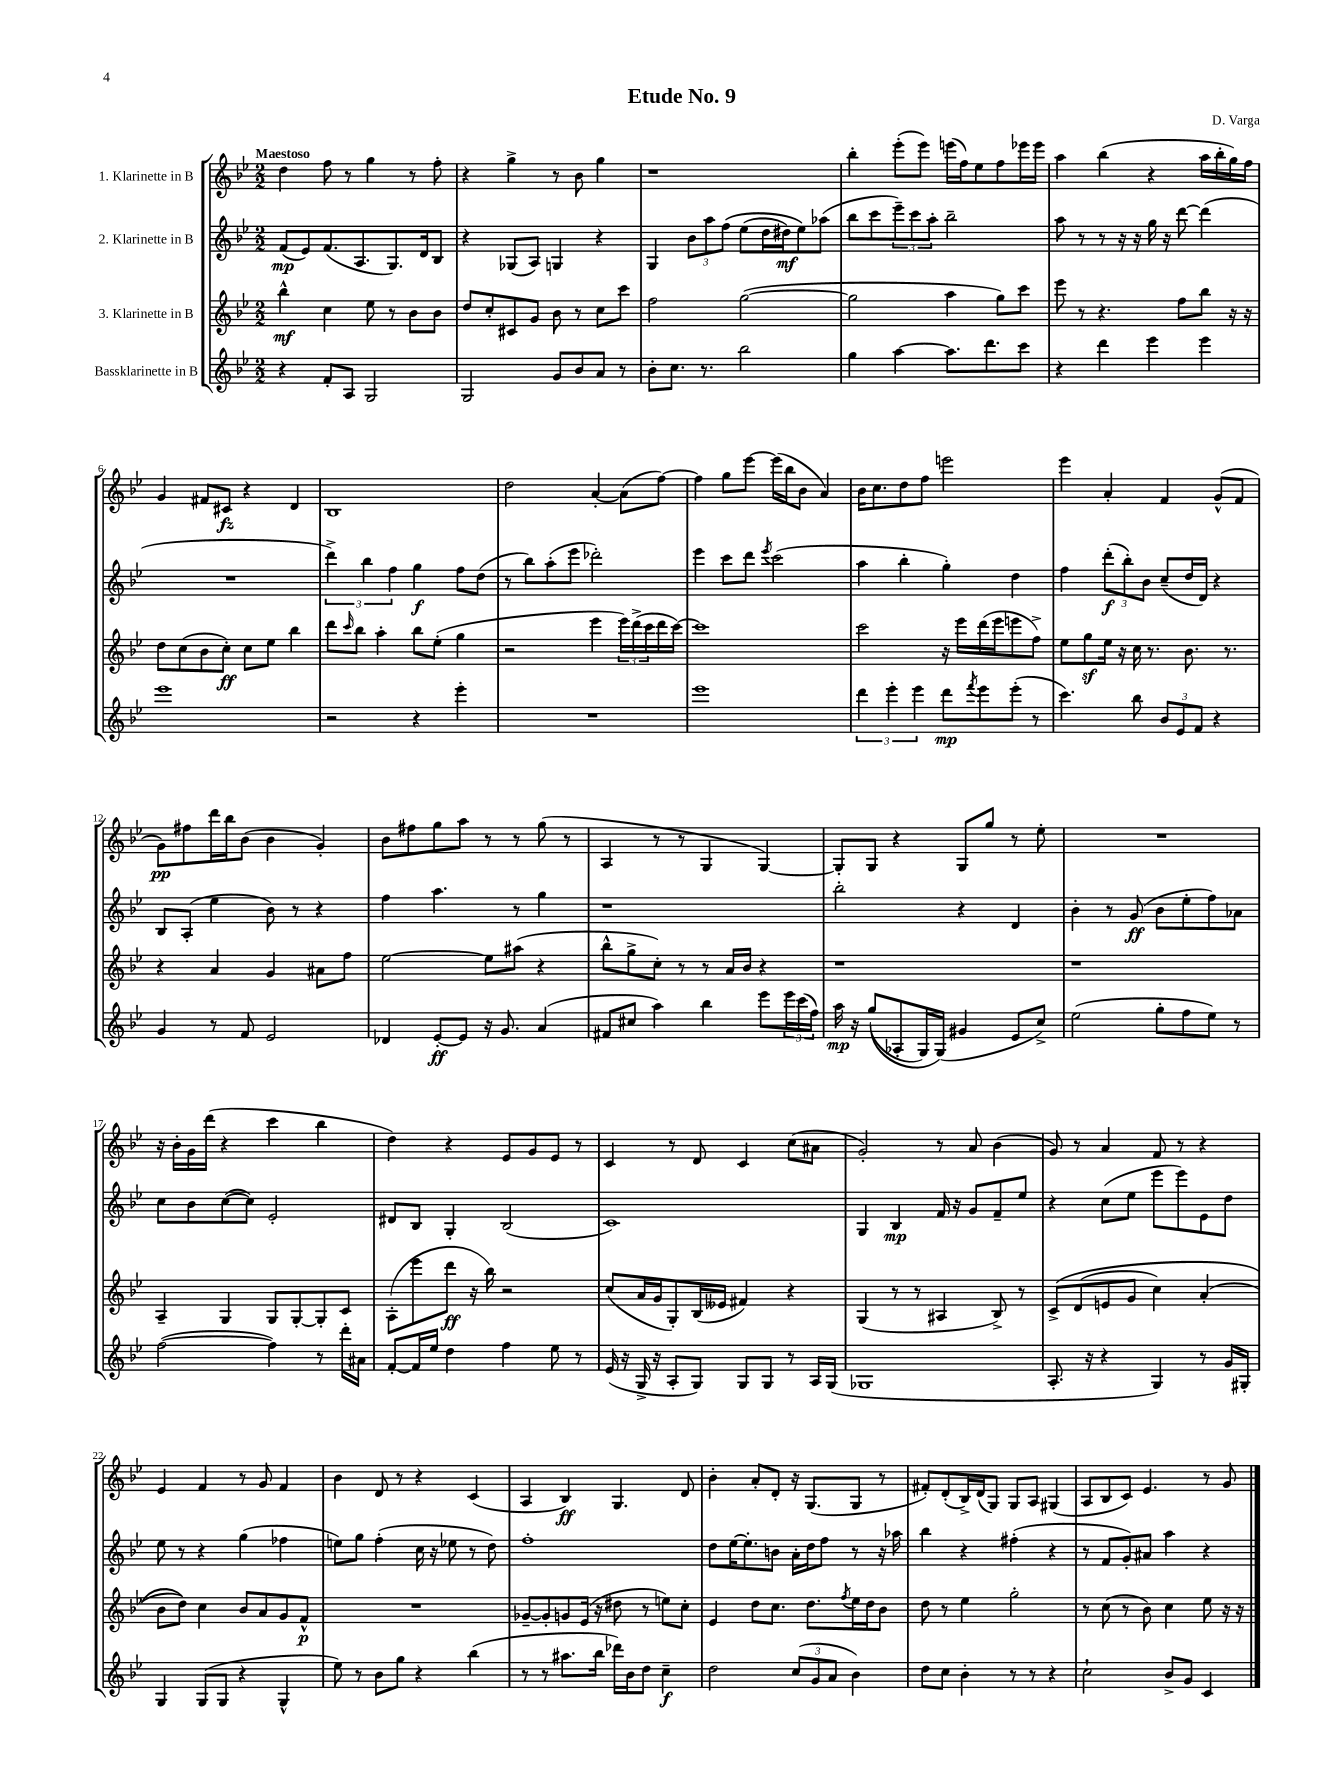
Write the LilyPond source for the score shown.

\header { title = "Etude No. 9" composer = "D. Varga" }
<<
\new StaffGroup <<
\new Staff = "s0" \with { instrumentName = "1. Klarinette in B" } {
    \clef treble \key bes \major \numericTimeSignature \time 2/2 \tempo "Maestoso"
    d''4 f''8 r8 g''4 r8 f''8-. |
    r4 g''4-> r8 bes'8 g''4 |
    r1 |
    bes''4-. ees'''8-.( ees'''8) e'''16( f''16) ees''8 f''8 ees'''16 ees'''16 |
    a''4 bes''4( r4 a''16 bes''16-. g''16) f''16 |
    g'4 fis'8 cis'8\fz r4 d'4 |
    bes1 |
    d''2 a'4~-. a'8( f''8~) |
    f''4 g''8 ees'''8~ ees'''16( bes''16 bes'8 a'4) |
    bes'16 c''8. d''8 f''8 e'''2 |
    ees'''4 a'4-. f'4 g'8-^( f'8 |
    g'8\pp) fis''8 d'''16 bes''16 bes'8( bes'4 g'4-.) |
    bes'8 fis''8 g''8 a''8 r8 r8 g''8( r8 |
    a4 r8 r8 g4 g4~) |
    g8-. g8 r4 g8 g''8 r8 ees''8-. |
    R1 |
    r16 bes'16-. g'16 d'''16( r4 c'''4 bes''4 |
    d''4) r4 ees'8 g'8 ees'8 r8 |
    c'4 r8 d'8 c'4 c''8( ais'8 |
    g'2-.) r8 a'8 bes'4( |
    g'8) r8 a'4 f'8 r8 r4 |
    ees'4 f'4 r8 g'8 f'4 |
    bes'4 d'8 r8 r4 c'4( |
    a4 bes4\ff) g4. d'8 |
    bes'4-. a'8-. d'8-. r16 g8.( g8 r8 |
    fis'8-.) d'8-.( bes16->) d'16( g8) g8 a8 gis4( |
    a8 bes8 c'8) ees'4. r8 g'8 \bar "|." |
}
\new Staff = "s1" \with { instrumentName = "2. Klarinette in B" } {
    \clef treble \key bes \major \numericTimeSignature \time 2/2
    f'8\mp( ees'8) f'8.( a8. g8.) d'16 bes8 |
    r4 ges8( a8) g4 r4 |
    g4 \tuplet 3/2 { bes'8 a''8 f''8\( } ees''8( d''16 dis''16\mf) ees''8\) aes''8( |
    bes''8 c'''8 \tuplet 3/2 { ees'''8--) c'''8 a''8-. } bes''2-- |
    a''8 r8 r8 r16 r16 g''16 r16 d'''8~ d'''4( |
    R1 |
    \tuplet 3/2 { d'''4->) bes''4 f''4 } g''4\f f''8 d''8( |
    r8 bes''8) a''8-.( ees'''8 des'''2-.) |
    ees'''4 c'''8 d'''8 \acciaccatura { ees'''8 } c'''2( |
    a''4 bes''4-. g''4-.) d''4 |
    f''4 \tuplet 3/2 { d'''8-.\f( bes''8-.) bes'8 } c''8--( d''16 d'16) r4 |
    bes8 a8-.( ees''4 bes'8) r8 r4 |
    f''4 a''4. r8 g''4 |
    r1 |
    bes''2-. r4 d'4 |
    bes'4-. r8 g'8\ff( bes'8 ees''8-. f''8) aes'8 |
    c''8 bes'8 c''8~( c''8) ees'2-. |
    dis'8 bes8 g4-. bes2( |
    c'1) |
    g4 bes4\mp f'16 r16 g'8 f'8-- ees''8 |
    r4 c''8( ees''8 ees'''8 ees'''8) ees'8 d''8 |
    ees''8 r8 r4 g''4( fes''4 |
    e''8) g''8 f''4-.( c''16 r16 ees''8 r8 d''8) |
    f''1-. |
    d''8 ees''16~ ees''8.-. b'8 a'16-. d''16 f''8 r8 r16 aes''16 |
    bes''4 r4 fis''4-.( r4 |
    r8 f'8 g'8-.) ais'8 a''4 r4 \bar "|." |
}
\new Staff = "s2" \with { instrumentName = "3. Klarinette in B" } {
    \clef treble \key bes \major \numericTimeSignature \time 2/2
    bes''4-^\mf c''4 ees''8 r8 bes'8 bes'8 |
    d''8 c''8-. cis'8 g'8 bes'8 r8 c''8 c'''8 |
    f''2 g''2~( |
    g''2 a''4 g''8) c'''8 |
    ees'''8 r8 r4. f''8 bes''8 r16 r16 |
    d''8 c''8( bes'8 c''8-.\ff) c''8 ees''8 bes''4 |
    d'''8 \grace { c'''16 } bes''8 a''4-. bes''8 ees''8-.( g''4 |
    r2 ees'''4 \tuplet 3/2 { ees'''16) d'''16->( c'''16 } d'''16 c'''16~) |
    c'''1 |
    c'''2 r16 ees'''16 d'''16( ees'''16 e'''8 f''8->) |
    ees''8 g''8\sf ees''16 r16 c''16 r8. bes'8. r8. |
    r4 a'4 g'4 ais'8 f''8 |
    ees''2~ ees''8 ais''8( r4 |
    bes''8-^ g''8-> c''8-.) r8 r8 a'16 bes'16 r4 |
    r1 |
    r1 |
    a4-- g4 g8 g8~-. g8-. c'8 |
    a8-.( ees'''8 d'''8\ff r16 bes''16) r2 |
    c''8( a'16 g'16 g8-.) bes16( eeses'16 fis'4) r4 |
    g4( r8 r8 ais4 bes8->) r8 |
    c'8->\( d'8( e'8 g'8 c''4) a'4-.( |
    bes'8 d''8)\) c''4 bes'8 a'8 g'8 f'8-^\p |
    R1 |
    ges'8~-- ges'8-. g'8 ees'16( r16 dis''8 r8 e''8) c''8-. |
    ees'4 d''8 c''8. d''8. \acciaccatura { f''8 } ees''16 d''16 bes'8 |
    d''8 r8 ees''4 g''2-. |
    r8 c''8( r8 bes'8) c''4 ees''8 r16 r16 \bar "|." |
}
\new Staff = "s3" \with { instrumentName = "Bassklarinette in B" } {
    \clef treble \key bes \major \numericTimeSignature \time 2/2
    r4 f'8-. a8 g2 |
    g2 g'8 bes'8 a'8 r8 |
    bes'8-. c''8. r8. bes''2 |
    g''4 a''4~ a''8. d'''8. c'''8 |
    r4 d'''4 ees'''4 ees'''4 |
    ees'''1 |
    r2 r4 ees'''4-. |
    R1 |
    ees'''1 |
    \tuplet 3/2 { d'''4 ees'''4-. ees'''4 } d'''8\mp \acciaccatura { f'''8 } ees'''8 ees'''8-.( r8 |
    c'''4.) bes''8 \tuplet 3/2 { bes'8 ees'8 f'8 } r4 |
    g'4 r8 f'8 ees'2 |
    des'4 ees'8~-.\ff ees'8 r16 g'8. a'4( |
    fis'8 cis''8 a''4) bes''4 ees'''8 \tuplet 3/2 { ees'''16 c'''16( f''16) } |
    a''16\mp r16 g''8(\( aes8-. g16) g16(\) gis'4 ees'8 c''8->) |
    ees''2( g''8-. f''8 ees''8) r8 |
    f''2~( f''4) r8 d'''16-. ais'16 |
    f'8~-. f'16 ees''16 d''4 f''4 ees''8 r8 |
    ees'16( r16 g16-> r16 a8-. g8) g8 g8 r8 a16 g16( |
    ges1 |
    a8.-. r16 r4 g4) r8 g'16 gis16-. |
    g4 g8( g8 r4 g4-^ |
    ees''8) r8 bes'8 g''8 r4 bes''4( |
    r8 r8 ais''8. bes''16 des'''16) bes'16 d''8 c''4--\f |
    d''2 \tuplet 3/2 { c''8( g'8 a'8 } bes'4) |
    d''8 c''8 bes'4-. r8 r8 r4 |
    c''2-! bes'8-> g'8 c'4 \bar "|." |
}
>>
>>
